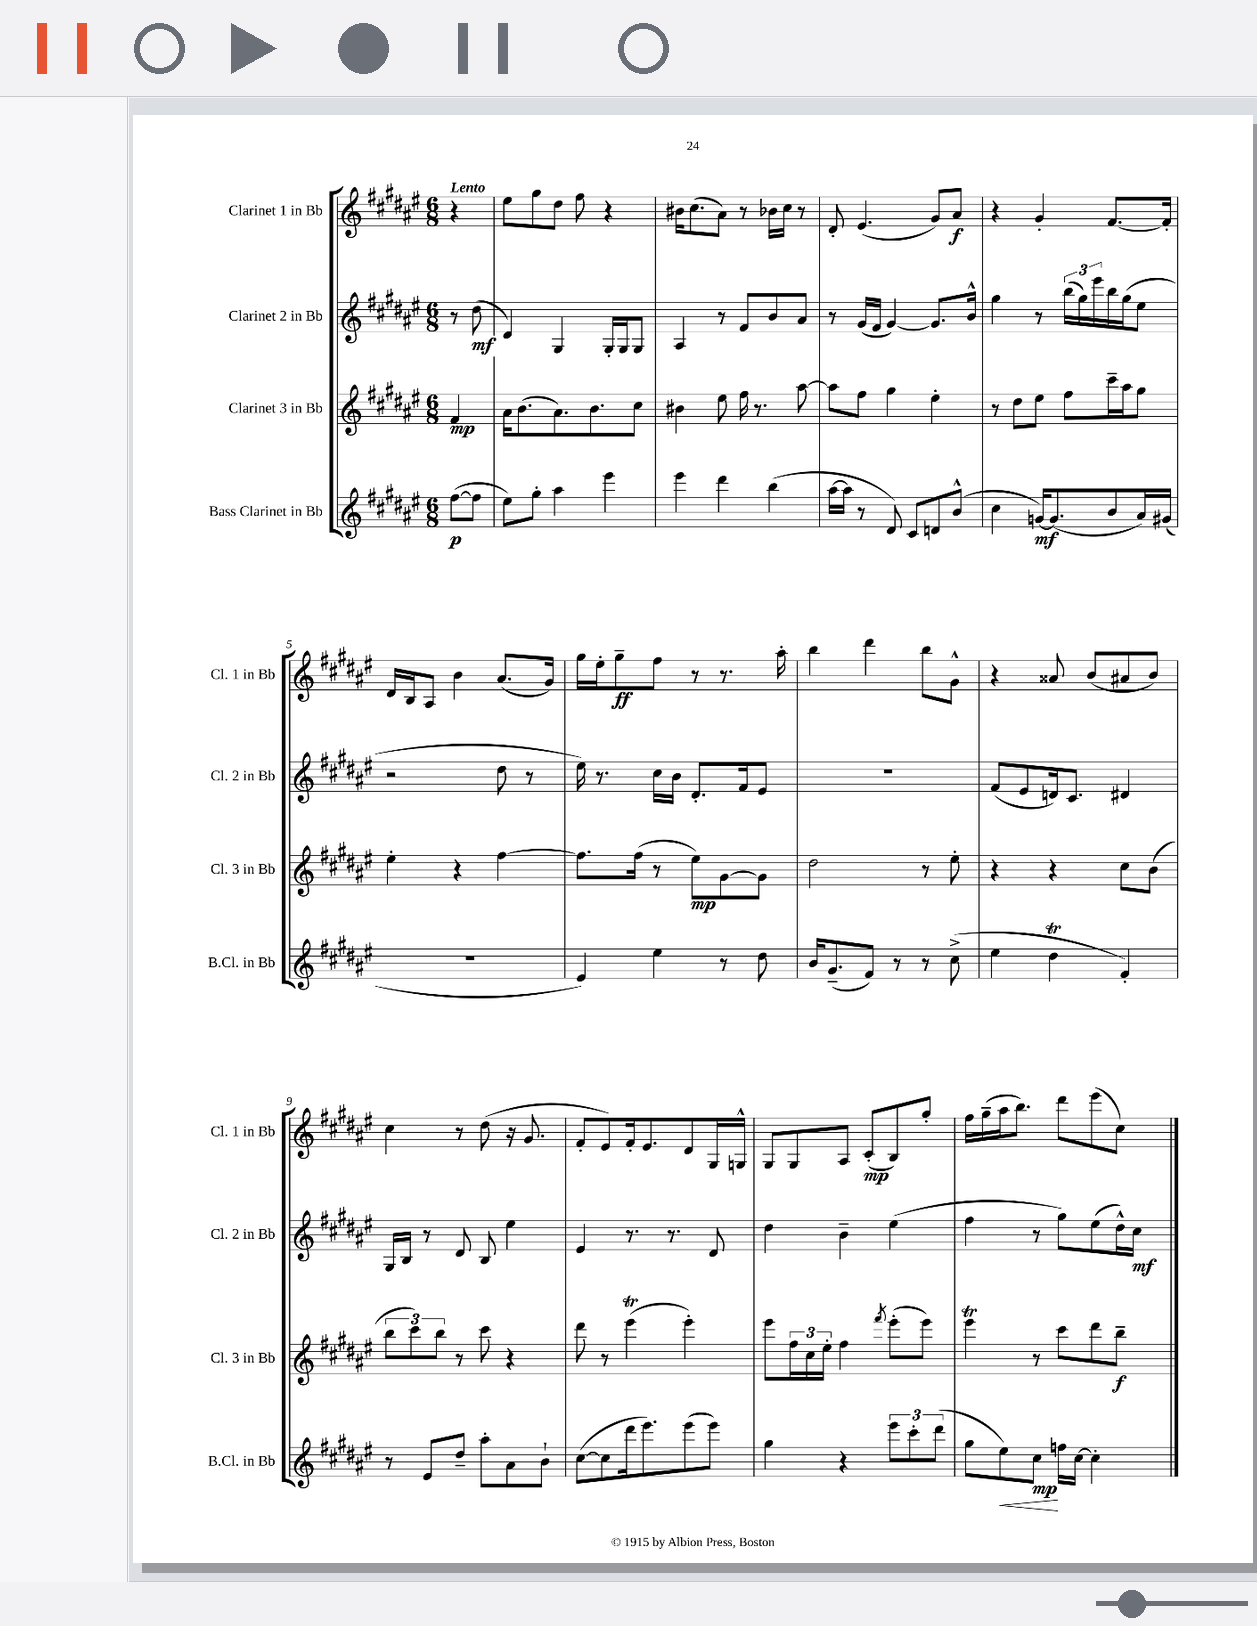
<<
\new StaffGroup <<
\new Staff = "s0" \with { instrumentName = "Clarinet 1 in Bb" shortInstrumentName = "Cl. 1 in Bb" } {
    \clef treble \key fis \major \numericTimeSignature \time 6/8 \partial 4 \tempo "Lento"
    r4 |
    eis''8 gis''8 dis''8 fis''8 r4 |
    bis'16 cis''8.( ais'8) r8 bes'16 cis''16 r8 |
    dis'8-. eis'4.( gis'8) ais'8\f |
    r4 gis'4-. fis'8.~ fis'16-. |
    dis'16 b16 ais8 b'4 ais'8.( gis'16) |
    gis''16 eis''16-. gis''8--\ff fis''8 r8 r8. ais''16-. |
    b''4 dis'''4 b''8 gis'8-^ |
    r4 aisis'8 b'8( ais'8 b'8) |
    cis''4 r8 dis''8( r16 gis'8. |
    fis'8-. eis'8) fis'16-. eis'8. dis'8 gis16 g16-^ |
    gis8 gis8 ais8 cis'8-.\mp( b8) gis''8-. |
    fis''16 gis''16--( ais''16 b''8.) dis'''8 eis'''8( cis''8) \bar "|." |
}
\new Staff = "s1" \with { instrumentName = "Clarinet 2 in Bb" shortInstrumentName = "Cl. 2 in Bb" } {
    \clef treble \key fis \major \numericTimeSignature \time 6/8 \partial 4
    r8 dis''8\mf( |
    dis'4) gis4 gis16-. gis16 gis8 |
    ais4 r8 fis'8 b'8 ais'8 |
    r8 gis'16( fis'16 gis'4~) gis'8. b'16-^ |
    gis''4 r8 \tuplet 3/2 { b''16( gis''16) eis'''16 } b''16 gis''16( eis''8 |
    r2 dis''8 r8 |
    eis''16) r8. cis''16 b'16 dis'8.-. fis'16 eis'8 |
    R2. |
    fis'8( eis'8 d'16) cis'8. dis'4 |
    gis16 b16 r8 dis'8 b8 eis''4 |
    eis'4 r8. r8. dis'8 |
    dis''4 b'4-- eis''4( |
    fis''4 r8 gis''8) eis''8( dis''16-^) cis''16\mf \bar "|." |
}
\new Staff = "s2" \with { instrumentName = "Clarinet 3 in Bb" shortInstrumentName = "Cl. 3 in Bb" } {
    \clef treble \key fis \major \numericTimeSignature \time 6/8 \partial 4
    fis'4\mp |
    ais'16 b'8.( ais'8.) b'8. cis''8 |
    bis'4 eis''8 fis''16 r8. ais''8~ |
    ais''8 fis''8 gis''4 eis''4-. |
    r8 dis''8 eis''8 fis''8 cis'''16-- ais''16 gis''8 |
    eis''4-. r4 fis''4~ |
    fis''8. fis''16( r8 eis''8\mp) gis'8~ gis'8 |
    dis''2 r8 eis''8-. |
    r4 r4 cis''8 b'8( |
    \tuplet 3/2 { b''8 cis'''8) b''8 } r8 cis'''8 r4 |
    dis'''8 r8 eis'''4\trill( eis'''4-.) |
    eis'''8 \tuplet 3/2 { fis''16 cis''16 eis''16-. } fis''4 \acciaccatura { fis'''8 } eis'''8-.( eis'''8) |
    eis'''4\trill r8 cis'''8 dis'''8 b''8--\f \bar "|." |
}
\new Staff = "s3" \with { instrumentName = "Bass Clarinet in Bb" shortInstrumentName = "B.Cl. in Bb" } {
    \clef treble \key fis \major \numericTimeSignature \time 6/8 \partial 4
    fis''8~\p( fis''8 |
    eis''8) gis''8-. ais''4 eis'''4 |
    eis'''4 dis'''4 b''4( |
    ais''16~ ais''16 r8 dis'8) cis'8 d'8 b'8-^( |
    cis''4 g'16~\mf) g'8.( b'8 ais'16) gis'16( |
    R2. |
    eis'4) eis''4 r8 dis''8 |
    b'16 gis'8.--( fis'8) r8 r8 cis''8->( |
    eis''4 dis''4\trill fis'4-.) |
    r8 eis'8 dis''8-- ais''8-. ais'8 b'8-! |
    cis''8~( cis''8 dis'''16 eis'''8.) eis'''8( eis'''8) |
    gis''4 r4 \tuplet 3/2 { eis'''8 cis'''8-. dis'''8( } |
    gis''8 eis''8\<) cis''8\mp\! f''16 cis''16~ cis''4-. \bar "|." |
}
>>
>>
